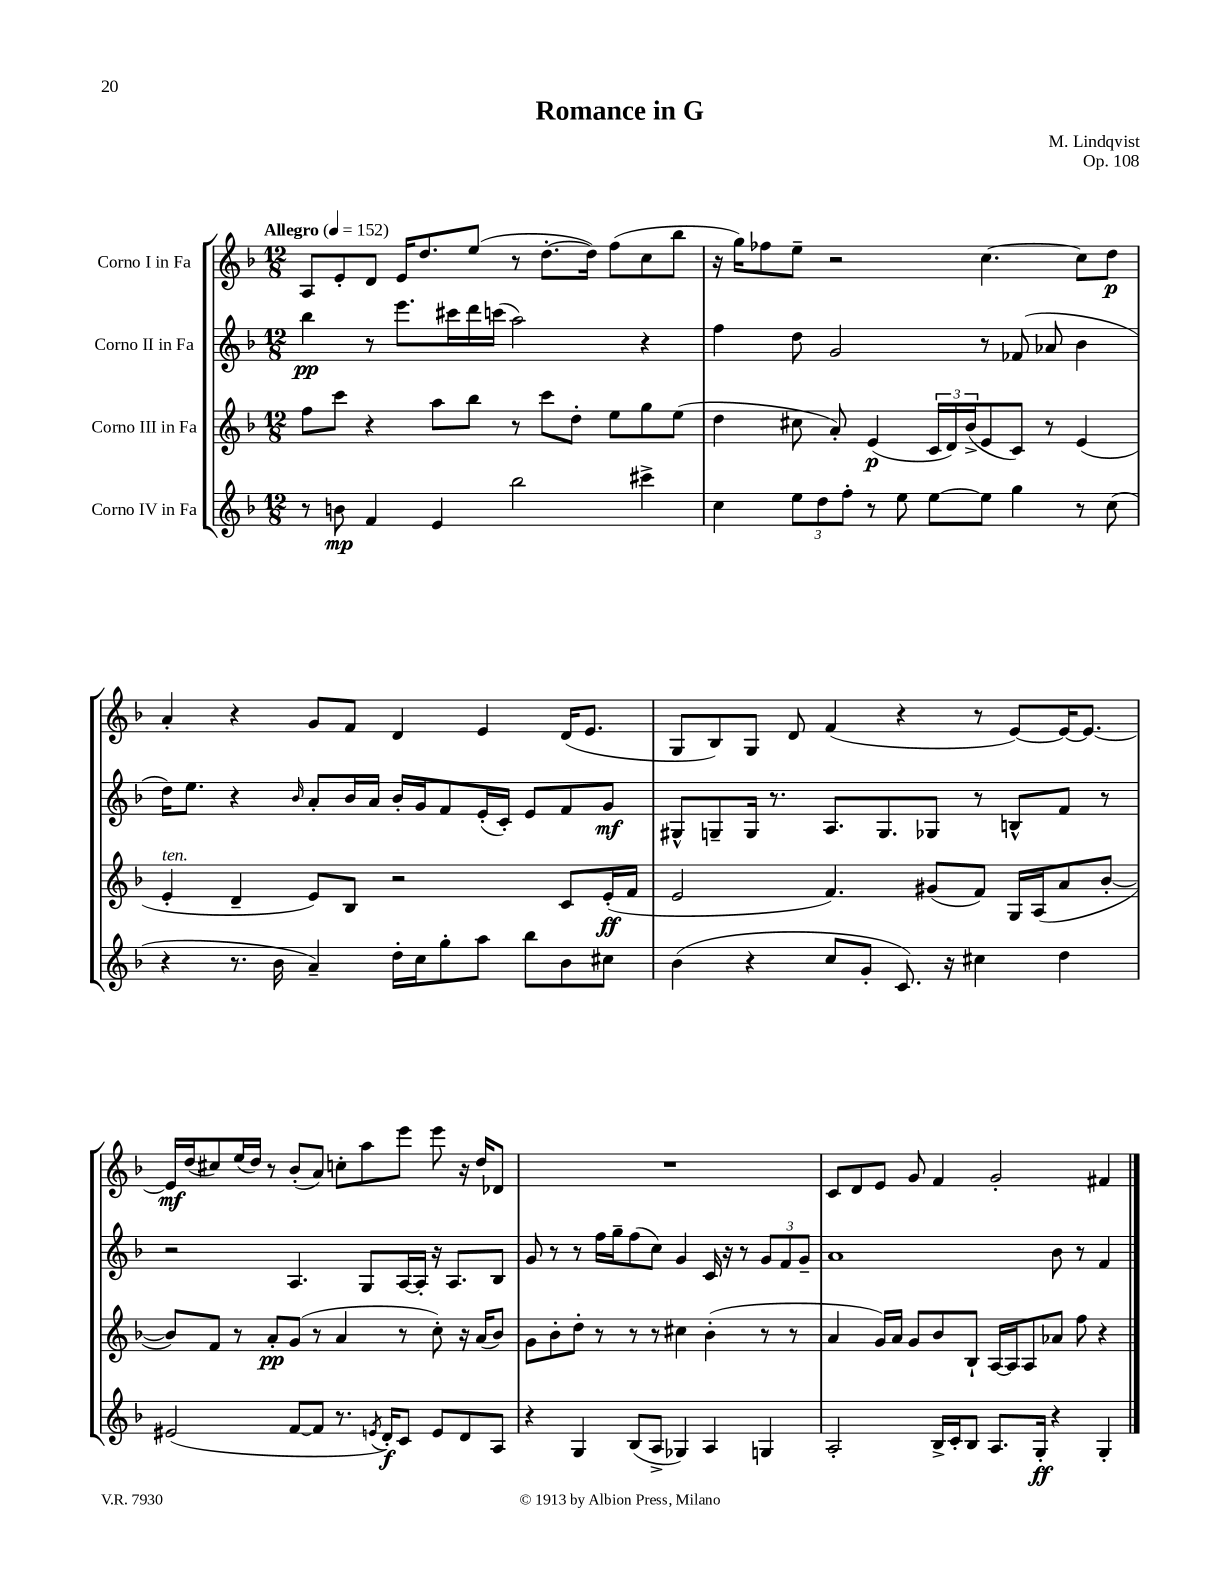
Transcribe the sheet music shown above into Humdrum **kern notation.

**kern	**dynam	**kern	**dynam	**kern	**dynam	**kern	**dynam
*part4	*part4	*part3	*part3	*part2	*part2	*part1	*part1
*staff4	*staff4	*staff3	*staff3	*staff2	*staff2	*staff1	*staff1
*I"Corno IV in Fa	*	*I"Corno III in Fa	*	*I"Corno II in Fa	*	*I"Corno I in Fa	*
*clefG2	*	*clefG2	*	*clefG2	*	*clefG2	*
*k[b-]	*	*k[b-]	*	*k[b-]	*	*k[b-]	*
*M12/8	*	*M12/8	*	*M12/8	*	*M12/8	*
*MM152	*	*MM152	*	*MM152	*	*MM152	*
=1	=1	=1	=1	=1	=1	=1	=1
!	!	!	!	!	!	!LO:TX:a:B:t=Allegro	!
8r	.	8ff\L	.	4bb-\	pp	8A/L	.
8bn\	mp	8ccc\J	.	.	.	8e'/	.
4f/	.	4r	.	8r	.	8d/J	.
.	.	.	.	8.eee\L	.	16e/KL	.
.	.	.	.	.	.	8.dd/	.
4e/	.	8aa\L	.	.	.	.	.
.	.	.	.	16ccc#X\L	.	.	.
.	.	8bb-\J	.	16ddd\	.	(8ee/J	.
.	.	.	.	(16cccn\JJ	.	.	.
2bb-\	.	8r	.	2aa\)	.	8r	.
.	.	8ccc\L	.	.	.	[8.dd'\L	.
.	.	8dd'\J	.	.	.	.	.
.	.	.	.	.	.	16dd\Jk])	.
.	.	8ee\L	.	.	.	(8ff\L	.
4ccc#X^\	.	8gg\	.	4r	.	8cc\	.
.	.	(8ee\J	.	.	.	8bb-\J	.
=2	=2	=2	=2	=2	=2	=2	=2
4cc\	.	4dd\	.	4ff\	.	16r	.
.	.	.	.	.	.	16gg\KL)	.
.	.	.	.	.	.	8ff-X\	.
12ee\L	.	8cc#X\	.	8dd\	.	8ee~\J	.
12dd\	.	.	.	.	.	.	.
.	.	8a'/)	.	2g/	.	2r	.
12ff'\J	.	.	.	.	.	.	.
8r	.	(4e/	p	.	.	.	.
8ee\	.	.	.	.	.	.	.
[8ee\L	.	24c/LL	.	.	.	.	.
.	.	24d/)	.	.	.	.	.
.	.	(24b-^/J	.	.	.	.	.
8ee\J]	.	8e/	.	8r	.	[4.cc\	.
4gg\	.	8c/J)	.	(8f-X/	.	.	.
.	.	8r	.	8a-X/	.	.	.
8r	.	(4e/	.	4b-\	.	8cc\L]	.
(8cc\	.	.	.	.	.	8dd\J	p
!!LO:LB:g=z
=3	=3	=3	=3	=3	=3	=3	=3
!	!	!LO:TX:a:i:t=ten.	!	!	!	!	!
4r	.	4e'/	.	16dd\KL)	.	4a'/	.
.	.	.	.	8.ee\J	.	.	.
8.r	.	4d~/	.	4r	.	4r	.
16b-\	.	.	.	.	.	.	.
.	.	.	.	16qqb-/	.	.	.
4a~/)	.	8e/L)	.	8a'/L	.	8g/L	.
.	.	8B-/J	.	16b-/L	.	8f/J	.
.	.	.	.	16a/JJ	.	.	.
16dd'\LL	.	2r	.	16b-'/LL	.	4d/	.
16cc\J	.	.	.	16g/J	.	.	.
8gg'\	.	.	.	8f/	.	.	.
8aa\J	.	.	.	(16e'/L	.	4e/	.
.	.	.	.	16c'/JJ)	.	.	.
8bb-\L	.	.	.	8e/L	.	.	.
8b-\	.	8c/L	.	8f/	.	(16d/KL	.
.	.	.	.	.	.	8.e/J	.
8cc#X\J	.	(16e'/L	ff	8g/J	mf	.	.
.	.	16f/JJ	.	.	.	.	.
=4	=4	=4	=4	=4	=4	=4	=4
(4b-\	.	2e/	.	8G#X^^/L	.	8G/L	.
.	.	.	.	8Gn~/	.	8B-/)	.
4r	.	.	.	16G/Jk	.	8G/J	.
.	.	.	.	8.r	.	.	.
.	.	.	.	.	.	8d/	.
8cc/L	.	4.f/)	.	8.A/L	.	(4f/	.
8g'/J	.	.	.	.	.	.	.
.	.	.	.	8.G/	.	.	.
8.c/)	.	.	.	.	.	4r	.
.	.	(8g#X/L	.	8G-X/J	.	.	.
16r	.	.	.	.	.	.	.
4cc#X\	.	8f/J)	.	8r	.	8r	.
.	.	16G/LL	.	8Bn^^/L	.	[8e/L)	.
.	.	(16A/J	.	.	.	.	.
4dd\	.	8a/	.	8f/J	.	16e/K_	.
.	.	.	.	.	.	8.e/J_	.
.	.	[8b-'/J	.	8r	.	.	.
!!LO:LB:g=z
=5	=5	=5	=5	=5	=5	=5	=5
(2e#X/	.	8b-/L])	.	2r	.	16e/LL]	mf
.	.	.	.	.	.	(16dd/J	.
.	.	8f/J	.	.	.	8cc#X/)	.
.	.	8r	.	.	.	(16ee/L	.
.	.	.	.	.	.	16dd/JJ)	.
.	.	8a'/L	pp	.	.	8r	.
[8f/L	.	(8g/J	.	4.A/	.	(8b-'/L	.
8f/J]	.	8r	.	.	.	8a/J)	.
8.r	.	4a/	.	.	.	8ccn'\L	.
.	.	.	.	8G/L	.	8aa\	.
8qen/	.	.	.	.	.	.	.
16d'/KL)	f	.	.	.	.	.	.
8c/J	.	8r	.	[16A/L	.	8eee\J	.
.	.	.	.	16A'/JJ]	.	.	.
8e/L	.	8cc'\)	.	16r	.	8eee\	.
.	.	.	.	8.A/L	.	.	.
8d/	.	16r	.	.	.	16r	.
.	.	(16a/KL	.	.	.	16dd/KL	.
8A/J	.	8b-/J)	.	8B-/J	.	8d-X/J	.
=6	=6	=6	=6	=6	=6	=6	=6
4r	.	8g\L	.	8g/	.	1.r	.
.	.	8b-'\	.	8r	.	.	.
4G/	.	8dd'\J	.	8r	.	.	.
.	.	8r	.	16ff\LL	.	.	.
.	.	.	.	16gg~\J	.	.	.
(8B-/L	.	8r	.	(8ff\	.	.	.
8A^/J	.	8r	.	8cc\J)	.	.	.
4G-X/)	.	4cc#X\	.	4g/	.	.	.
4A/	.	(4b-'\	.	16c/	.	.	.
.	.	.	.	16r	.	.	.
.	.	.	.	8r	.	.	.
4Gn/	.	8r	.	12g/L	.	.	.
.	.	.	.	12f/	.	.	.
.	.	8r	.	.	.	.	.
.	.	.	.	12g~/J	.	.	.
=7	=7	=7	=7	=7	=7	=7	=7
2A'/	.	4a/	.	1a	.	8c/L	.
.	.	.	.	.	.	8d/	.
.	.	16g/LL)	.	.	.	8e/J	.
.	.	16a/JJ	.	.	.	.	.
.	.	8g/L	.	.	.	8g/	.
16B-^/LL	.	8b-/	.	.	.	4f/	.
16c'/J	.	.	.	.	.	.	.
8B-/J	.	8B-`/J	.	.	.	.	.
8.A/L	.	[16A/LL	.	.	.	2g'/	.
.	.	16A/J]	.	.	.	.	.
.	.	8A/	.	.	.	.	.
16G'/Jk	ff	.	.	.	.	.	.
4r	.	8a-X/J	.	8b-\	.	.	.
.	.	8ff\	.	8r	.	.	.
4G'/	.	4r	.	4f/	.	4f#X/	.
==	==	==	==	==	==	==	==
*-	*-	*-	*-	*-	*-	*-	*-
